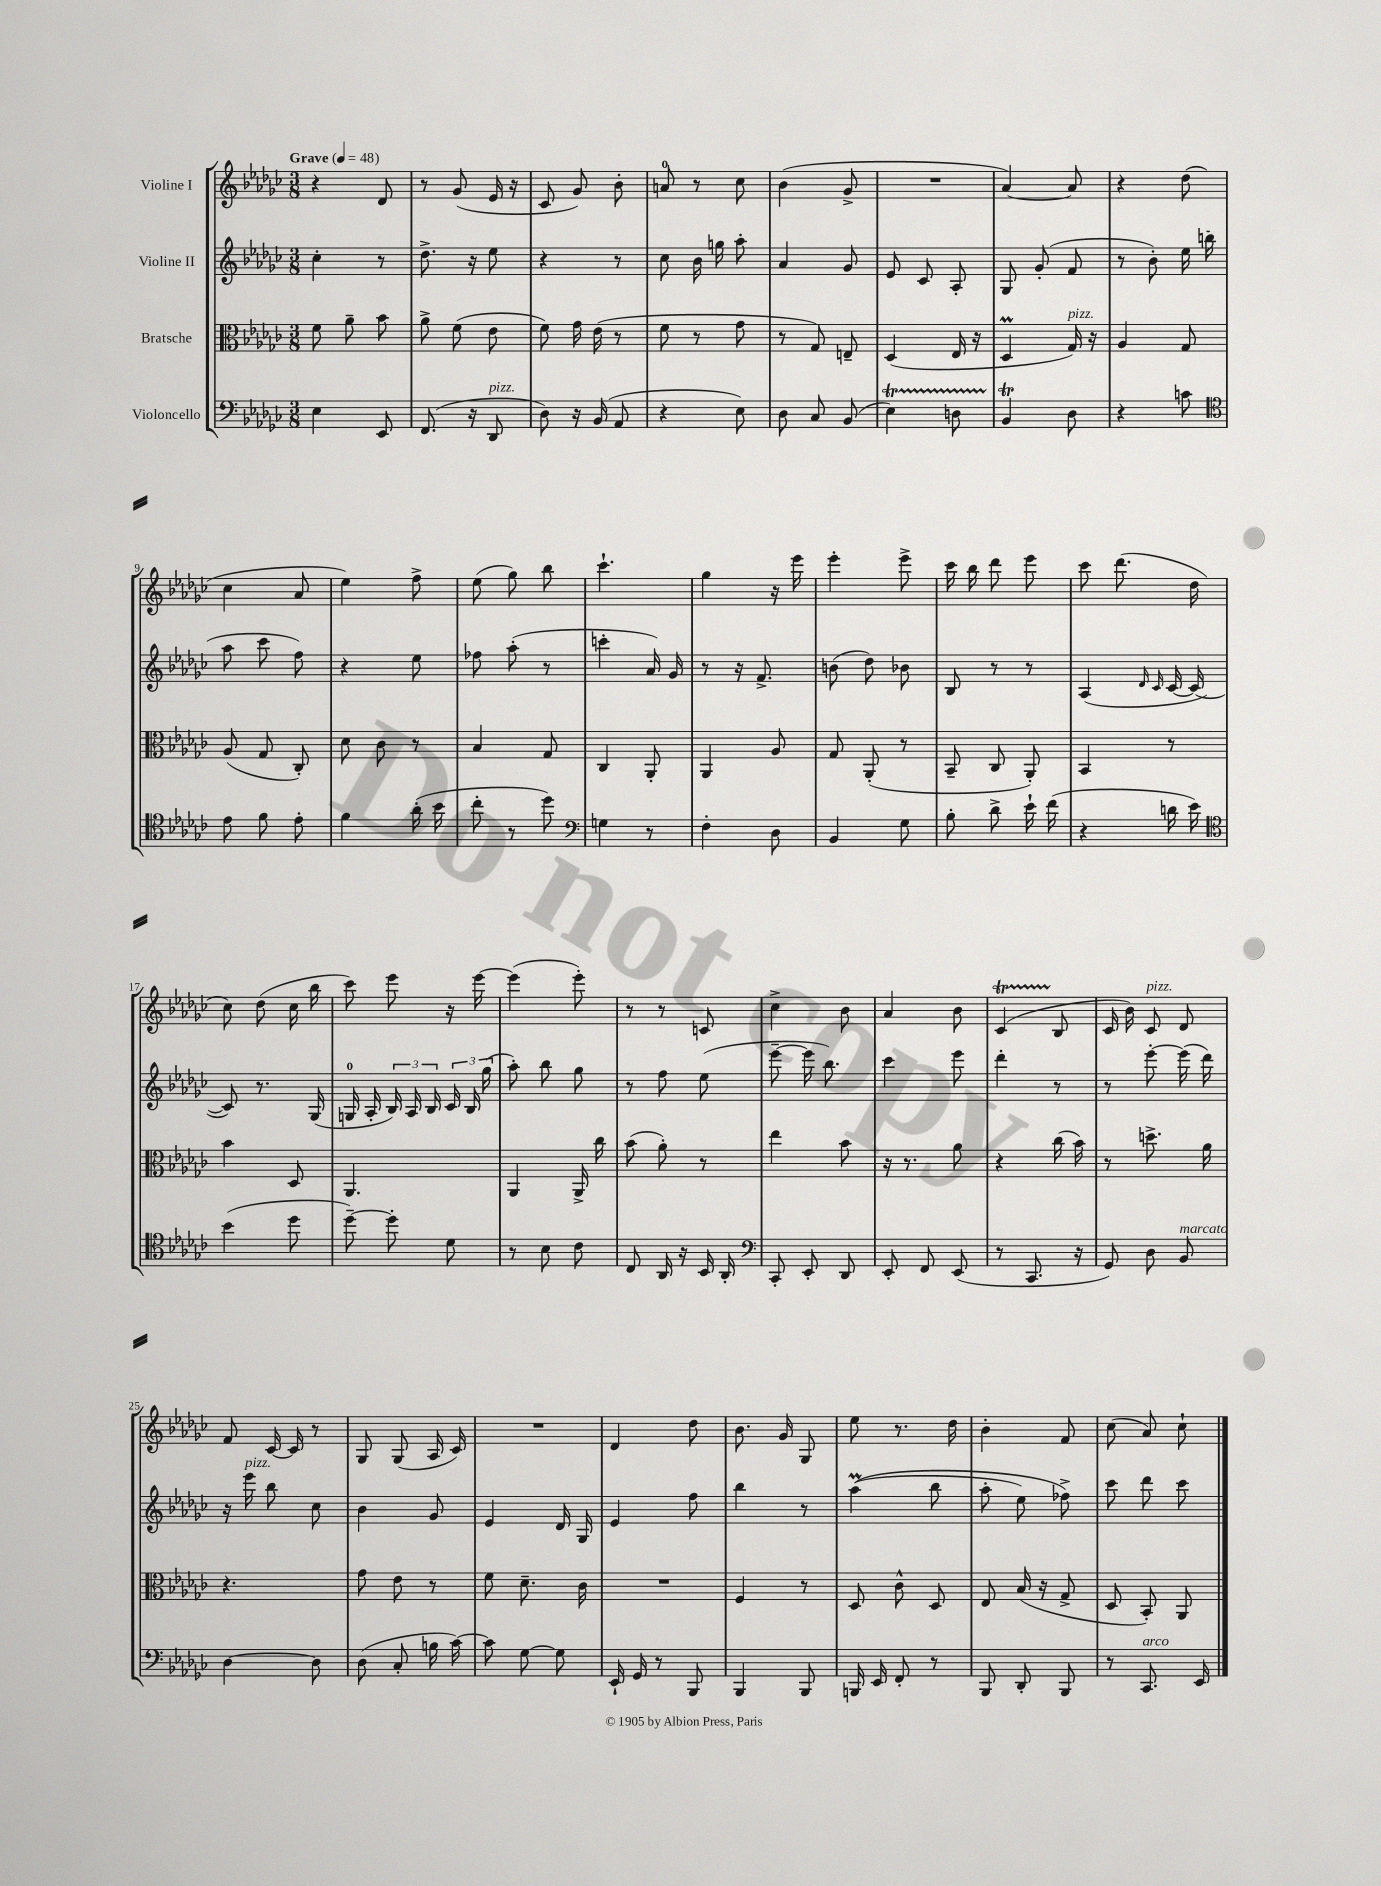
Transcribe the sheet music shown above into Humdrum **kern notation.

**kern	**kern	**kern	**kern
*staff4	*staff3	*staff2	*staff1
*clefF4	*clefC3	*clefG2	*clefG2
*k[b-e-a-d-g-c-]	*k[b-e-a-d-g-c-]	*k[b-e-a-d-g-c-]	*k[b-e-a-d-g-c-]
*M3/8	*M3/8	*M3/8	*M3/8
*MM48	*MM48	*MM48	*MM48
4E-	8f	4cc-'	4r
.	8a-~	.	.
8EE-	8b-	8r	8d-
=	=	=	=
(8.FF	8a-^	8.dd-^	8r
.	(8f	.	(8g-
16r	.	16r	.
8DD-	8e-	8ee-	16e-
.	.	.	16r
=	=	=	=
8D-)	8f)	4r	8c-
16r	16g-	.	8g-)
(16BB-	(16e-	.	.
8AA-	8r	8r	8b-'
=	=	=	=
4r	8f	8cc-	8a
.	8r	16b-	8r
.	.	16gg	.
8E-)	8g-	8aa-'	8cc-
=	=	=	=
8D-	8r	4a-	(4b-
8C-	8G-)	.	.
(8BB-	8E~	8g-	8g-^
=	=	=	=
4E-)	(4D-	8e-	4.r
.	.	8c-	.
8D	16E-	8A-'	.
.	16r	.	.
=	=	=	=
4BB-	4D-	8G-	[4a-)
.	.	(8g-'	.
8D-	16G-)	8f	8a-]
.	16r	.	.
=	=	=	=
4r	4A-	8r	4r
.	.	8b-')	.
8c	8G-	16ee-	(8dd-
.	.	(16bb	.
=	=	=	=
*clefC4	*	*	*
8e-	(8A-	8aa-	4cc-
8f	8G-	8ccc-	.
8e-'	8C-')	8ff)	8a-
=	=	=	=
4f	8d-	4r	4ee-)
.	8c-	.	.
(16a-'	8r	8ee-	8ff^
16b-	.	.	.
=	=	=	=
8cc-'	4B-	8ff-	(8ee-
8r	.	(8aa-'	8gg-)
8dd-)	8G-	8r	8bb-
=	=	=	=
*clefF4	*	*	*
4G	4C-	4ccc'	4.ccc-`
8r	8AA-'	16a-)	.
.	.	16g-	.
=	=	=	=
4F'	4AA-	8r	4gg-
.	.	16r	.
.	.	8.f^	.
8D-	8A-	.	16r
.	.	.	16eee-
=	=	=	=
4BB-	8G-	(8b	4eee-'
.	(8AA-'	8dd-)	.
8G-	8r	8b-	8eee-^
=	=	=	=
8B-'	8BB-~	8B-	16ccc-
.	.	.	16bb-
8d-^	8C-	8r	8ddd-
16e-`	8AA-')	8r	8eee-
(16f	.	.	.
=	=	=	=
4r	4BB-	(4A-	8ccc-
.	.	.	(8.ddd-
.	.	16qqd-	.
.	.	16qqc-	.
16d	8r	[16c-	.
16e-)	.	16c-_	16dd-
=	=	=	=
*clefC4	*	*	*
(4b-	4b-	8c-])	8cc-)
.	.	8.r	(8dd-
8dd-	8D-	.	16cc-
.	.	(16G-	16bb-
=	=	=	=
[8dd-~)	4.AA-	16G	8ccc-)
.	.	16A-'	.
8dd-']	.	24B-)	8eee-
.	.	24A-	.
.	.	24B-	.
8d-	.	24c-	16r
.	.	24B-	.
.	.	.	[16eee-
.	.	(24gg-	.
=	=	=	=
8r	4AA-	8aa-')	(4eee-]
8B-	.	8bb-	.
8c-	16AA-^	8gg-	8eee-')
.	16cc-	.	.
=	=	=	=
8C-	(8b-	8r	8r
16AA-	8a-')	8ff	8r
16r	.	.	.
16BB-	8r	(8ee-	8c
16AA-'	.	.	.
=	=	=	=
*clefF4	*	*	*
8CC-'	4ee-	[8eee-~	4cc-^
8EE-'	.	16eee-]	.
.	.	8.bb-)	.
8DD-	8b-	.	8b-
=	=	=	=
8EE-'	16r	4ccc-	4a-
.	8.r	.	.
8FF	.	.	.
(8EE-	8a-	8eee-	8b-
=	=	=	=
8r	4r	4ddd-'	(4c-
8.CC-	.	.	.
.	(16cc-	8r	8B-
16r	16b-)	.	.
=	=	=	=
8GG-)	8r	8r	16c-
.	.	.	16b-)
8D-	8.dd^	[8eee-'	8c-
8BB-	.	(16eee-]	8d-
.	16a-	16ddd-)	.
=	=	=	=
[4D-	4.r	16r	8f
.	.	16eee-	.
.	.	8bb-	[16c-
.	.	.	16c-]
8D-]	.	8cc-	8r
=	=	=	=
(8D-	8g-	4b-	8G-
8C-'	8e-	.	(8G-
16B	8r	8g-	16A-
[16c-)	.	.	16c-)
=	=	=	=
8c-]	8f	4e-	4.r
[8G-	8.d-~	.	.
8G-]	.	16d-	.
.	16c-	16G-	.
=	=	=	=
16EE-`	4.r	4e-	4d-
16GG-	.	.	.
8r	.	.	.
8BBB-	.	8ff	8dd-
=	=	=	=
4BBB-	4F	4bb-	8.b-
.	.	.	16g-
8BBB-	8r	8r	8G-
=	=	=	=
16BBB	8D-	&((4aa-	8ee-
16EE-	.	.	.
8FF'	8c-^^	.	8.r
8r	8D-	8bb-	.
.	.	.	16dd-
=	=	=	=
8BBB-	8E-	8aa-'	4b-'
8DD-'	(16B-	8ee-)	.
.	16r	.	.
8BBB-	8G-^	8ff-^&)	8f
=	=	=	=
8r	8D-	8ccc-	(8cc-
8.CC-	8BB-')	8ddd-	8a-)
.	8AA-	8ccc-	8cc-`
16EE-	.	.	.
==	==	==	==
*-	*-	*-	*-
